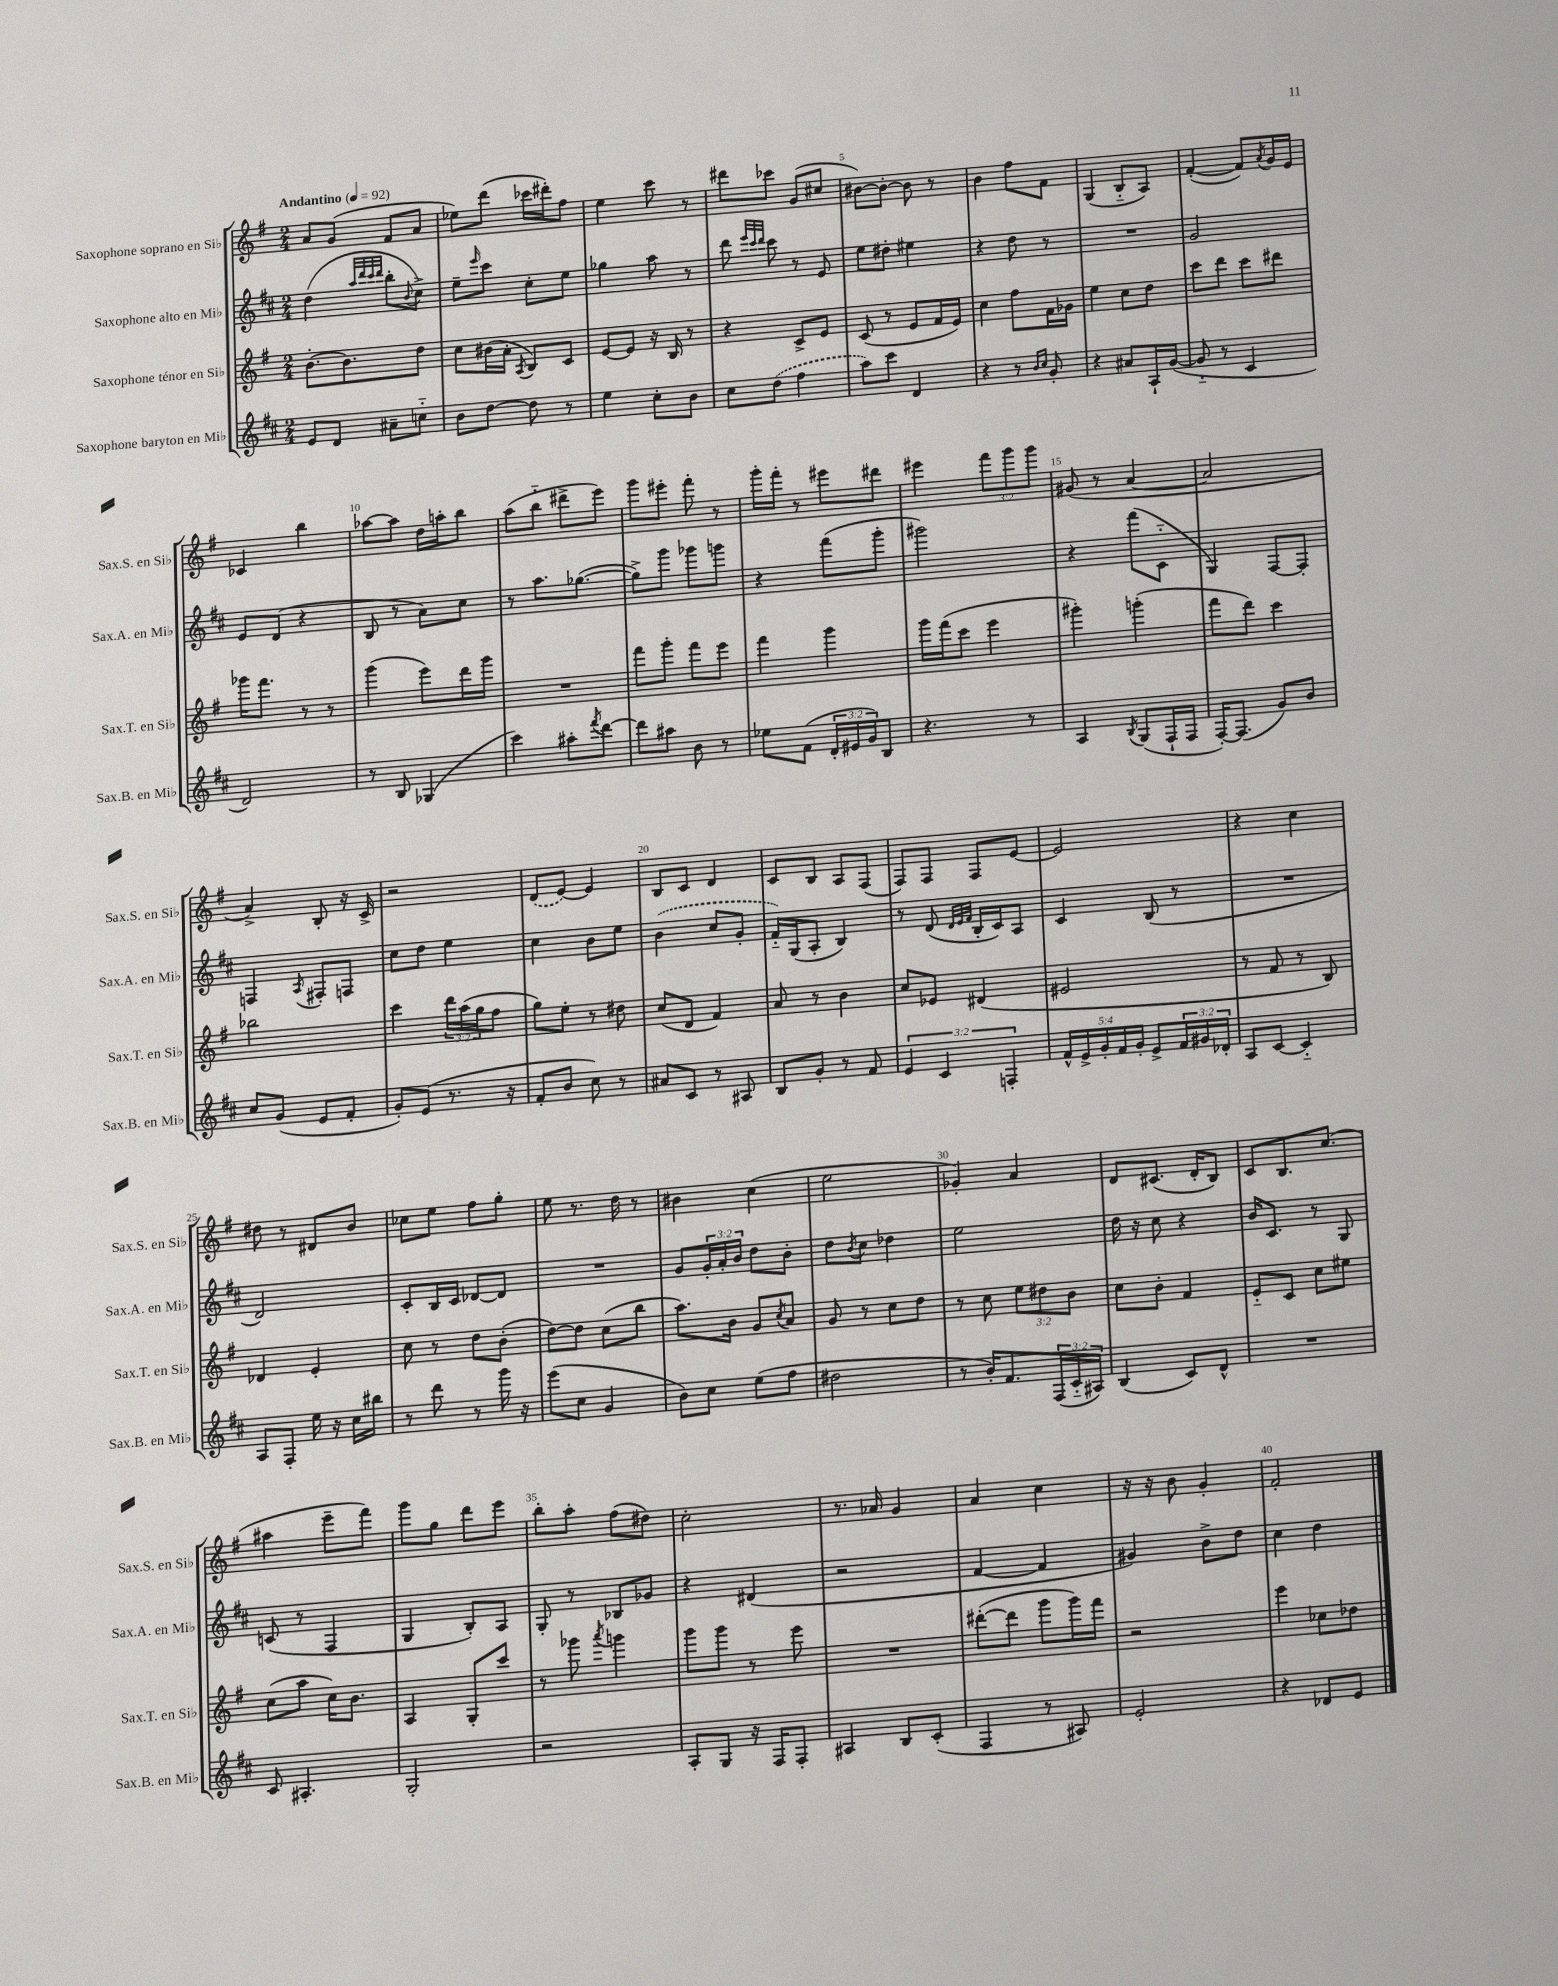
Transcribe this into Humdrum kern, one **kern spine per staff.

**kern	**kern	**kern	**kern
*part4	*part3	*part2	*part1
*staff4	*staff3	*staff2	*staff1
*I"Saxophone baryton en Mi♭	*I"Saxophone ténor en Si♭	*I"Saxophone alto en Mi♭	*I"Saxophone soprano en Si♭
*I'Sax.B. en Mi♭	*I'Sax.T. en Si♭	*I'Sax.A. en Mi♭	*I'Sax.S. en Si♭
*clefG2	*clefG2	*clefG2	*clefG2
*k[f#c#]	*k[f#]	*k[f#c#]	*k[f#]
*M2/4	*M2/4	*M2/4	*M2/4
*MM92	*MM92	*MM92	*MM92
=1	=1	=1	=1
!	!	!	!LO:TX:a:B:t=Andantino
8e/L	[8.b'\L	(4dd\	8a/L
8d/J	.	.	(8g/J
.	8.b\]	.	.
.	.	32qqaa/LLL	.
.	.	32qqddd/	.
.	.	32qqccc#/	.
.	.	32qqddd/JJJ	.
8a#X~\L	.	8bb'\L	8f#/L
.	.	8qqb/	.
8ccn\J	8dd\J	8cc#^\J)	8a/J
=2	=2	=2	=2
8b\L	8cc\L	8ee~\L	8ee-X\L)
.	.	16qqeee/	.
[8dd\J	(16b#X\L	8ccc#\J	(8ddd\J
.	16a'\JJ	.	.
.	8qA/	.	.
8dd\]	8B/L)	8cc#'\L	16ccc-X\LL
.	.	.	16ddd#X'\J)
8r	8c/J	8ee\J	8ff#\J
=3	=3	=3	=3
4ee\	[8e/L	4gg-X\	4ee\
.	8e/J]	.	.
8cc#'\L	16r	8aa\	8ccc\
.	16B/	.	.
8b\J	8r	8r	8r
=4	=4	=4	=4
8cc#\L	4r	8ddd\	8ddd#X\L
.	.	32qqeee/LLL	.
.	.	32qqccc#/	.
.	.	32qqddd/JJJ	.
(8dd\J	.	8ccc#\	8ccc-X\J
4ff#\	8c^/L	8r	(8g/L
.	8e/J	8e/	8cc#X/J
=5	=5	=5	=5
8aa\L)	(8c/	8ee\L	[8b#X\L)
8ccc#\J	8r	8dd#X'\J	8b#'\J_
4d/	8e/L	4ee#X\	8b#\]
.	16f#/L	.	8r
.	16e/JJ)	.	.
=6	=6	=6	=6
4r	4cc\	4r	4b\
8r	8ff#\L	8dd\	8ff#\L
16qqb/LL	.	.	.
16qqcc#/JJ	.	.	.
8g'/	16f#\L	8r	8f#\J
.	16g-X\JJ	.	.
=7	=7	=7	=7
4r	4ee\	2r	(4G/
8a#X/L	8cc\L	.	8B/L
16A`/L	8dd\J	.	8A/J)
([16g/JJ	.	.	.
=8	=8	=8	=8
8g/]	8ccc\L	2g/	([4f#'/
8r	8ddd\J	.	.
4c#/	8ccc\L	.	8f#/L])
.	.	.	8qa/
.	8ddd#X\J	.	16g/L
.	.	.	16e/JJ
!!LO:LB:g=z
=9	=9	=9	=9
2d/)	16ggg-X\KL	8e/L	4c-X/
.	8.fff#\J	.	.
.	.	(8d/J	.
.	8r	4r	4bb\
.	8r	.	.
=10	=10	=10	=10
8r	(4ggg\	8B/	[8aa-X\L
8B/	.	8r	8aa-\J]
(4G-X/	8eee\L)	8a\L)	16dd\LL
.	.	.	16aan'\J
.	16ddd\L	8cc#\J	8bb\J
.	16ggg\JJ	.	.
=11	=11	=11	=11
4ccc#\)	2r	8r	(8aa\L
.	.	8.aa\L	8bb\J
8aa#X'\L	.	.	8ddd#X^\L
.	.	([8.gg-X\J	.
8qfff#/	.	.	.
[8ddd\J	.	.	8eee\J)
=12	=12	=12	=12
8ddd\L]	8fff#\L	8gg-^\L])	8ggg\L
8aa#X\J	8ggg'\J	8ggg\J	8eee#X'\J
8b\	8fff#\L	8ggg-X\L	8fff#'\
8r	8eee\J	8gggn\J	8r
=13	=13	=13	=13
8ee-X\L	4fff#\	4r	16ggg'\LL
.	.	.	16fff#'\JJ
(8f#\J	.	.	8r
24d'/LL	4ggg\	(8fff#\L	8eee#X\L
24e#X/	.	.	.
24g/J)	.	.	.
8B/J	.	8ggg'\J	8ddd#X\J
=14	=14	=14	=14
4.r	16ggg\LL	2ggg#X\)	4eee#X\
.	(16fff#\J	.	.
.	8ccc\J	.	.
.	4eee\	.	12fff#\L
.	.	.	12ggg\
8r	.	.	.
.	.	.	12ggg\J
=15	=15	=15	=15
4A/	4ggg#X'\)	4r	(8g#X/
.	.	.	8r
8qB/	.	.	.
(8G/L	(4gggn'\	(8fff#\L	[4a/
16F#`/L	.	8c#\J	.
16F#/JJ	.	.	.
=16	=16	=16	=16
[16F#'/KL)	8fff#\L	4G/)	2a/]
(8.F#/J]	.	.	.
.	8ddd\J)	.	.
8g/L)	4ccc\	[8F#/L	.
8b/J	.	8F#'/J]	.
!!LO:LB:g=z
=17	=17	=17	=17
8cc#/L	2bb-X\	4Fn/	4a^/)
(8g/J	.	.	.
.	.	8qA/	.
8e/L	.	8F#X'/L	8B'/
8f#'/J	.	8Fn/J	16r
.	.	.	16c^/
=18	=18	=18	=18
8g'/L)	4ccc\	8cc#\L	2r
(8e/J	.	8dd\J	.
8.r	24ddd\LL	4ee\	.
.	(24aa\	.	.
.	24gg\J	.	.
.	8ff#\J	.	.
16r	.	.	.
=19	=19	=19	=19
8f#'/L	8gg\L)	4cc#\	(8d/L
8b/J	8ee'\J	.	[8e/J)
8cc#\)	8r	8b\L	4e/]
8r	8dd#X\	8ee\J	.
=20	=20	=20	=20
8a#X/L	(8cc/L	(4b\	8B/L
8c#/J	8d/J	.	8c/J
8r	4f#/)	8cc#/L	4d/
8A#X/	.	8g'/J	.
=21	=21	=21	=21
8B/L	8a/	16f#/LL)	8c/L
.	.	(16G/J	.
8g'/J	8r	8A'/J	8B/J
8r	4b\	4B/)	8A/L
8f#/	.	.	(8F#/J
=22	=22	=22	=22
6e/	8cc/L	8r	8F#/L)
.	8e-X/J	(8d/	8F#/J
6c#/	.	.	.
.	.	32qqd/LLL	.
.	.	32qqe/	.
.	.	32qqf#/JJJ	.
.	(4d#X/	16B'/LL	8F#/L
.	.	16c#/J)	.
6Fn'/	.	.	.
.	.	8A/J	[8e/J
=23	=23	=23	=23
20f#^^/LL	2e#X/	4c#/	2e/]
20e^/	.	.	.
20g'/	.	.	.
20f#/	.	.	.
20g'/JJ	.	.	.
8e^/L	.	(8B/	.
24f#/L	.	8r	.
24g#X/	.	.	.
24d-X'/JJ	.	.	.
=24	=24	=24	=24
8A/L	8r	2r	4r
[8c#/J	8f#/	.	.
4c#/]	8r	.	4cc\
.	8B/)	.	.
!!LO:LB:g=z
=25	=25	=25	=25
8A/L	4d-X/	2d/)	8dd#X\
8F#'/J	.	.	8r
16ee\	4e'/	.	8d#X/L
16r	.	.	.
16cc#\LL	.	.	8b/J
16bb#X\JJ	.	.	.
=26	=26	=26	=26
8r	8cc\	8c#'/L	8cc-X\L
8ddd\	8r	16B/L	8ee\J
.	.	16c#/JJ	.
8r	8dd\L	[8d-X/L	8ff#\L
16ggg\	(8b'\J	8d-/J]	8gg'\J
16r	.	.	.
=27	=27	=27	=27
(8eee\L	[8dd\L)	2r	8ee\
8cc#\J	8dd\J]	.	8.r
4g/	(8cc\L	.	.
.	.	.	16dd\
.	8bb\J	.	8r
=28	=28	=28	=28
8b\L)	8.aa\L)	8g/L	4b#X\
8cc#\J	.	24g'/L	.
.	.	24a'/	.
.	16b\Jk	.	.
.	.	24b/JJ	.
(8ee\L	8g/L	8dd\L	(4cc\
.	8qcc/	.	.
8ff#\J	8a/J	8b'\J	.
=29	=29	=29	=29
2dd#X\	8g/	8dd\L	2ee\
.	.	8qb/	.
.	8r	8cc#\J	.
.	8cc\L	4dd-X\	.
.	8dd\J	.	.
=30	=30	=30	=30
8r	8r	2ee\	4g-X'/)
16b'/KL)	8cc\	.	.
8.f#/	.	.	.
.	12ee\L	.	4a/
.	12dd#X\	.	.
(24F#/L	.	.	.
24c#/	12b\J	.	.
24A#X/JJ)	.	.	.
=31	=31	=31	=31
(4B/	8cc\L	16dd\	8d/L
.	.	16r	.
.	8b'\J	8cc#\	(8.c#X/J
8c#/L)	4f#/	4r	.
.	.	.	16d'/KL
8d^^/J	.	.	8B/J)
=32	=32	=32	=32
2r	8e/L	16b/KL	8c/L
.	.	8.c#/J	.
.	8c/J	.	8.B/
.	8cc\L	8r	.
.	.	.	(8.cc/J
.	8ee#X\J	8G/	.
!!LO:LB:g=z
=33	=33	=33	=33
8c#/	(8cc\L	(8cn/	4aa#X\
4.A#X'/	8aa\J	8r	.
.	16cc\KL)	4F#/	8eee~\L
.	8.b\J	.	.
.	.	.	8fff#\J)
=34	=34	=34	=34
2G'/	4A/	4G/	8ggg\L
.	.	.	8gg\J
.	8G'/L	8B'/L)	8ddd\L
.	8ccc/J	8A/J	8eee\J
=35	=35	=35	=35
2r	8r	8G'/	8bb'\L
.	8ggg-X\	8r	8aa'\J
.	8qaaa/	.	.
.	4gggn\	8B-X/L	(8ff#\L
.	.	8g-X/J	8dd#X\J)
=36	=36	=36	=36
8A'/L	8ggg\L	4r	2cc'\
8G/J	8ggg\J	.	.
16r	8r	(4d#X/	.
16F#/KL	.	.	.
8F#'/J	8eee\	.	.
=37	=37	=37	=37
4A#X/	2r	2r	8.r
.	.	.	16a-X/
8B/L	.	.	4g/
(8c#'/J	.	.	.
=38	=38	=38	=38
4F#/	([8ddd#X'\L	[4f#/	4a/
.	8ddd#\J]	.	.
8r	8ggg\L	4f#/]	4cc\
8A#X/)	16ggg\L)	.	.
.	16fff#\JJ	.	.
=39	=39	=39	=39
2e'/	2r	4g#X/)	16r
.	.	.	16r
.	.	.	8b\
.	.	8b^\L	4g'/
.	.	8dd\J	.
=40	=40	=40	=40
4r	4eee\	4cc#\	2f#'/
8d-X/L	8cc-X\L	4dd\	.
8e/J	8dd-X\J	.	.
==	==	==	==
*-	*-	*-	*-
